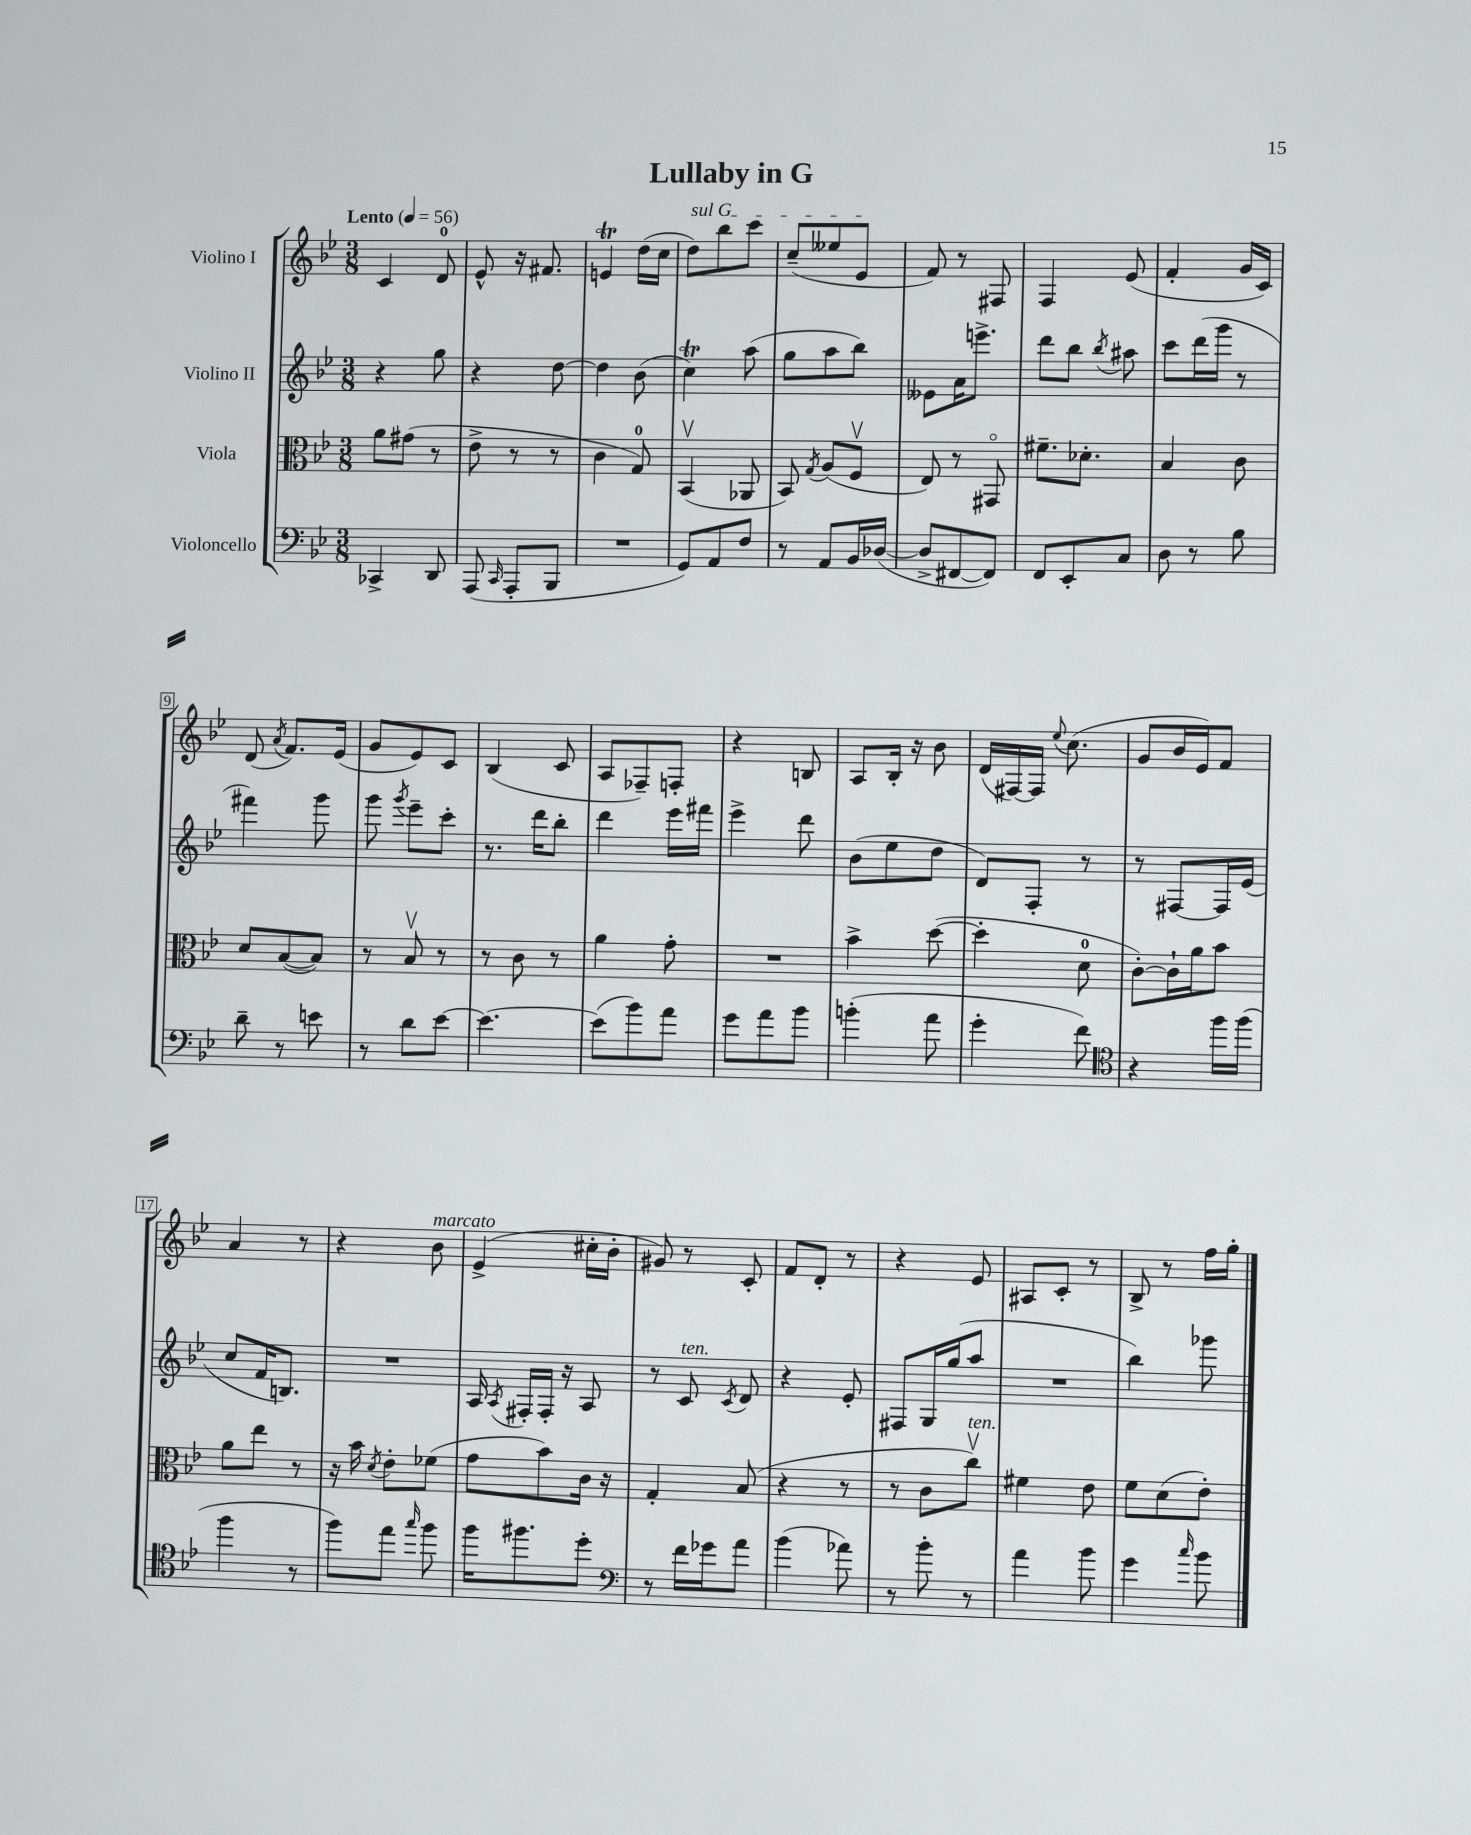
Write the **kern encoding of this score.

**kern	**kern	**kern	**kern
*part4	*part3	*part2	*part1
*staff4	*staff3	*staff2	*staff1
*I"Violoncello	*I"Viola	*I"Violino II	*I"Violino I
*clefF4	*clefC3	*clefG2	*clefG2
*k[b-e-]	*k[b-e-]	*k[b-e-]	*k[b-e-]
*M3/8	*M3/8	*M3/8	*M3/8
*MM56	*MM56	*MM56	*MM56
=1	=1	=1	=1
!	!	!	!LO:TX:a:B:t=Lento
4CC-X^/	8a\L	4r	4c/
.	(8g#X\J	.	.
8DD/	8r	8gg\	8d/
=2	=2	=2	=2
(8AAA/	8e-^\	4r	8e-^^/
16qqCC/	.	.	.
8AAA'/L	8r	.	16r
.	.	.	8.f#X/
8BBB-/J	8r	[8dd\	.
=3	=3	=3	=3
4.r	4c\	4dd\]	4ent/
.	8G/)	(8b-\	(16dd\LL
.	.	.	16cc\JJ
=4	=4	=4	=4
!	!	!	!LO:TX:a:i:t=sul G
8GG/L)	(4BB-v/	4ccT\)	8dd\L)
8AA/	.	.	8bb-\
8F/J	8AA-X/	(8aa\	8ccc\J
=5	=5	=5	=5
8r	8BB-/)	8gg\L	(8cc~/L
.	8qG/	.	.
8AA/L	(8A/L	8aa\	8ee--X/
16BB-/L	8Fv/J	8bb-\J)	8e-/J
([16D-X/JJ	.	.	.
=6	=6	=6	=6
8D-^/L]	8E-/)	8e--X\L	8f/)
[8FF#X/	8r	16a\K	8r
.	.	8.eeen^\J	.
8FF#/J])	8GG#X/	.	8F#X/
=7	=7	=7	=7
8FF/L	8.f#X~\L	8ddd\L	4F/
8EE-'/	.	8bb-\J	.
.	8.d-X'\J	.	.
.	.	8qbb-/	.
8C/J	.	8aa#X\	(8e-/
=8	=8	=8	=8
8D\	4B-/	8ccc\L	4f'/
8r	.	(16ddd\L	.
.	.	16ggg\JJ	.
8B-\	8c\	8r	16g/LL
.	.	.	16c/JJ)
!!LO:LB:g=z
=9	=9	=9	=9
8d~\	8d/L	4fff#X\)	(8d/
.	.	.	8qa/
8r	([8B-/	.	8.f/L)
8en\	8B-/J])	8ggg\	.
.	.	.	(16e-/Jk
=10	=10	=10	=10
8r	8r	8ggg\	8g/L
.	.	8qggg/	.
8d\L	8B-v/	8eee-~\L	8e-/)
[8e-\J	8r	8ccc'\J	8c/J
=11	=11	=11	=11
4.e-\_	8r	8.r	(4B-/
.	8c\	.	.
.	.	16ddd\KL	.
.	8r	8bb-'\J	8c/
=12	=12	=12	=12
(8e-\L]	4a\	4ddd\	8A/L
8b-\)	.	.	8F-X~/)
8a\J	8g'\	16eee-\LL	8Fn'/J
.	.	16fff#X\JJ	.
=13	=13	=13	=13
8g\L	4.r	4eee-^\	4r
8a\	.	.	.
8b-\J	.	8ddd\	8Bn/
=14	=14	=14	=14
(4bn'\	4b-^\	(8b-\L	8A/L
.	.	8ee-\	16B-'/Jk
.	.	.	16r
8a\	([8dd\	8dd\J	8b-\
=15	=15	=15	=15
4g'\	4dd'\]	8d/L)	(16d/LL
.	.	.	[16F#X/)
.	.	8F'/J	16F#/JJ]
.	.	.	8qqee-/
.	.	.	(8.cc\
8f\)	8d\	8r	.
=16	=16	=16	=16
*clefC4	*	*	*
4r	[8c'\L)	8r	8g/L
.	16c`\L]	[8F#X/L	16b-/L
.	16a\J	.	16e-/J)
16ff\LL	8b-\J	16F#/L]	8f/J
(16ff\JJ	.	(16e-/JJ	.
!!LO:LB:g=z
=17	=17	=17	=17
4ff\	8a\L	8cc/L	4a/
.	8ee-\J	16f/K	.
.	.	8.Bn/J)	.
8r	8r	.	8r
=18	=18	=18	=18
8ff\L)	16r	4.r	4r
.	16b-\	.	.
.	8qd/	.	.
8ee-\J	8e-'\L	.	.
16qqgg/	.	.	.
!	!	!	!LO:TX:a:i:t=marcato
8ff\	(8f-X\J	.	8b-\
=19	=19	=19	=19
16ff\KL	8g\L	16A/	(4e-^/
.	.	8qA/	.
8.ff#X\	.	16F#X'/LL	.
.	8b-\)	16F#'/JJ	.
.	.	16r	.
8dd'\J	16c\Jk	8A/	16cc#X'\LL
.	16r	.	16b-'\JJ
=20	=20	=20	=20
*clefF4	*	*	*
8r	4G'/	8r	8g#X/)
!	!	!LO:TX:a:i:t=ten.	!
16f\LL	.	8c/	8r
16g-X\J	.	.	.
.	.	8qc/	.
8a\J	(8B-/	8d/	8c'/
=21	=21	=21	=21
(4b-\	4r	4r	8f/L
.	.	.	8d'/J
8a-X\)	8r	8e-'/	8r
=22	=22	=22	=22
8r	8r	8F#X/L	4r
8b-'\	8c\L	16G/L	.
.	.	(16gg/J	.
!	!LO:TX:a:i:t=ten.	!	!
8r	8ccv\J)	8aa/J	8e-/
=23	=23	=23	=23
4a\	4f#X\	4.r	8A#X/L
.	.	.	8c'/J
8b-\	8e-\	.	8r
=24	=24	=24	=24
4g\	8f\L	4bb-\)	8B-^/
.	(8d\	.	8r
16qqcc/	.	.	.
8b-\	8e-'\J)	8ggg-X\	16ff\LL
.	.	.	16gg'\JJ
==	==	==	==
*-	*-	*-	*-
